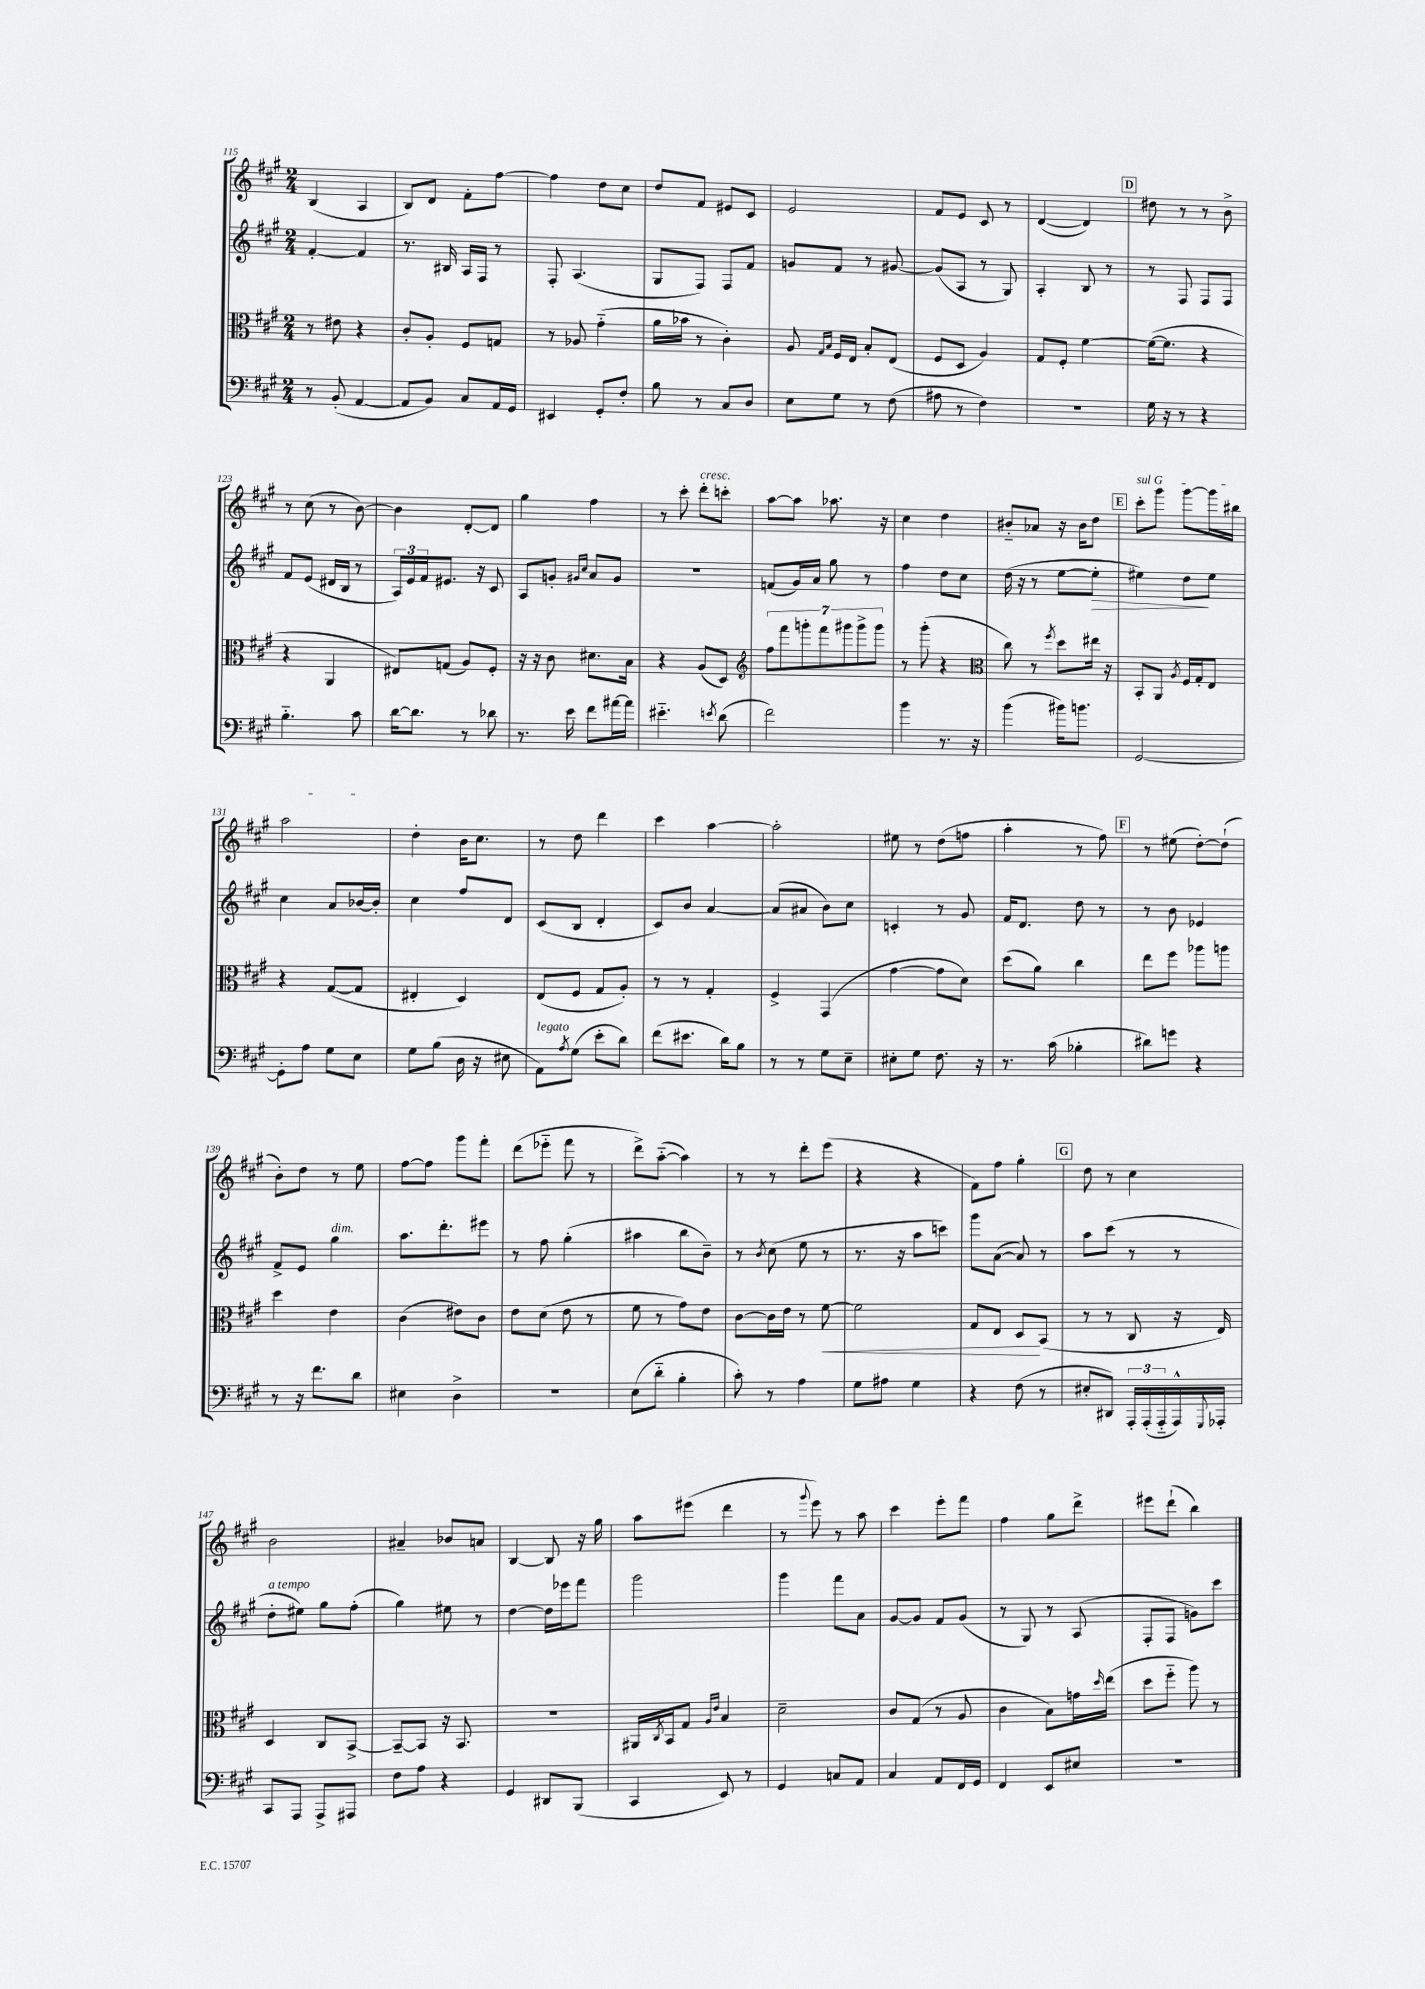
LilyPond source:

<<
\new StaffGroup <<
\new Staff = "s0" {
    \clef treble \key a \major \numericTimeSignature \time 2/4
    b4( a4 |
    b8) d'8 fis'8-. fis''8~ |
    fis''4 d''8 cis''8 |
    d''8 fis'8 eis'8 cis'8 |
    e'2 |
    fis'8 e'8 cis'8 r8 |
    d'4~( d'4) |
    \mark \markup { \box "D" } dis''8 r8 r8 b'8-> |
    r8 cis''8( r8 b'8~) |
    b'4 d'8~-. d'8 |
    gis''4 fis''4 |
    r8 cis'''8-. d'''8-.^\markup { \italic "cresc." } c'''8-. |
    a''8~ a''8 aes''8. r16 |
    cis''4 d''4 |
    bis'8-_ aes'8 r16 bis'16 d''8 |
    \mark \markup { \box "E" } \once \override TextSpanner.bound-details.left.text = \markup { \italic "sul G" } cis'''8-.\startTextSpan gis'''8 gis'''8~ gis'''16 bis''16 |
    a''2\stopTextSpan |
    d''4-. b'16 cis''8. |
    r8 d''8 d'''4 |
    cis'''4 a''4~ |
    a''2-. |
    eis''8 r8 d''8( f''8 |
    a''4-. r8 fis''8) |
    \mark \markup { \box "F" } r8 eis''8( d''8~-.) d''8-!( |
    b'8-.) d''8 r8 e''8 |
    fis''8~ fis''8 gis'''8 fis'''8-. |
    d'''8( ees'''8-_ fis'''8 r8 |
    d'''8->) a''8~-_( a''4) |
    r8 r8 d'''8-. e'''8( |
    r4 r4 |
    fis'8) fis''8 gis''4-. |
    \mark \markup { \box "G" } d''8 r8 cis''4 |
    b'2 |
    ais'4-- bes'8 a'8 |
    b4~ b8 r16 gis''16 |
    a''8 eis'''8( d'''4 |
    r8 \appoggiatura { gis'''8 } e'''8) r8 a''8 |
    cis'''4 e'''8-. fis'''8 |
    fis''4 gis''8 d'''8-> |
    eis'''8 d'''8-!( b''4) \bar "|." |
}
\new Staff = "s1" {
    \clef treble \key a \major \numericTimeSignature \time 2/4
    fis'4~-. fis'4 |
    r8. bis16 a16 fis16 r8 |
    fis8-. a4.( |
    gis8 fis8) fis8 fis'8 |
    g'8 fis'8 r8 gis'8~ |
    gis'8( a8 r8 gis8) |
    a4-. b8 r8 |
    \mark \markup { \box "D" } r8 fis8 fis8 fis8 |
    fis'8 e'8( dis'16 b16 r8 |
    \tuplet 3/2 { a16) e'16 fis'16 } eis'8. r16 cis'8 |
    a8 g'8-. \grace { gis'16 cis''16 } a'8 gis'8 |
    r2 |
    f'8( gis'16) a'16 gis''8 r8 |
    fis''4 d''8 cis''8 |
    d''16( r16 r8 e''8~ e''8-.\> |
    \mark \markup { \box "E" } eis''4) d''8\! eis''8 |
    cis''4 a'8 bes'16~ bes'16-. |
    cis''4 fis''8 d'8 |
    cis'8( b8 d'4-. |
    cis'8) b'8 a'4~ |
    a'8( ais'8 b'8) cis''8 |
    c'4-. r8 gis'8 |
    fis'16 d'8. d''8 r8 |
    \mark \markup { \box "F" } r8 b'8 ees'4 |
    fis'8-> e'8 gis''4^\markup { \italic "dim." } |
    a''8. d'''8.-. eis'''8 |
    r8 fis''8 gis''4-.( |
    ais''4 b''8 b'8--) |
    r8 \acciaccatura { b'8 } cis''8( e''8 r8 |
    r8. r16 a''8 c'''8) |
    gis'''8 a'8~( a'8) r8 |
    \mark \markup { \box "G" } a''8 cis'''8( r8 r8 |
    d''8-.^\markup { \italic "a tempo" } eis''8) gis''8 fis''8-.( |
    gis''4) eis''8 r8 |
    d''4~ d''16 ees'''16 fis'''8 |
    gis'''2 |
    gis'''4 fis'''8 a'8 |
    gis'8~ gis'8 fis'8 gis'8( |
    r8 gis8) r8 a8( |
    fis8-. fis8 g'8) cis'''8 \bar "|." |
}
\new Staff = "s2" {
    \clef alto \key a \major \numericTimeSignature \time 2/4
    r8 eis'8 r4 |
    cis'8-. a8-. fis8 g8 |
    r8 aes8 gis'4-_( |
    a'16 bes'16 r8 cis'4-.) |
    a8 \grace { gis16 b16 } fis16 e16 b8-. e8( |
    fis8 d8 a4) |
    gis8 fis8-. fis'4~ |
    \mark \markup { \box "D" } fis'16~( fis'8. r4 |
    r4 a,4 |
    eis8) g8( a8) fis8-. |
    r16 r16 cis'8 dis'8. b16 |
    r4 a8( d8) |
    \clef treble \tuplet 7/4 { fis''8 fis'''8 g'''8-. fis'''8 gis'''8 gis'''8-> gis'''8 } |
    r8 gis'''8-.( r4 |
    \clef alto cis''8) r8 \acciaccatura { fis''8 } d''8 eis''16 r16 |
    \mark \markup { \box "E" } b,8-. a,8 \acciaccatura { a8 } fis16 gis16-. e8 |
    r4 gis8~( gis8 |
    eis4-. d4) |
    e8( fis8 gis8 a8-.) |
    r8 r8 gis4-. |
    fis4-> gis,4( |
    gis'4~ gis'8 d'8) |
    d''8( a'8) cis''4 |
    \mark \markup { \box "F" } e''8 fis''8 aes''8 a''8 |
    d''4 e'4 |
    cis'4( eis'8) cis'8 |
    e'8 d'8( e'8 r8 |
    fis'8 r8 gis'8) e'8 |
    cis'8~ cis'16 e'16 r8 fis'8~\< |
    fis'2 |
    gis8 e8 d8\! b,8( |
    \mark \markup { \box "G" } r8 r8 cis8 r16 e16) |
    d4 cis8 b,8~-> |
    b,8~-- b,8 r16 b,8. |
    R2 |
    ais,16 \acciaccatura { cis8 } b,16 gis8 \grace { a16 e'16 } b4 |
    d'2-- |
    cis'8 gis8( r8 a8 |
    cis'4 b8) g'16 \grace { d''16 } e''16( |
    d''8 fis''8-_ a''8) r8 \bar "|." |
}
\new Staff = "s3" {
    \clef bass \key a \major \numericTimeSignature \time 2/4
    r8 b,8-.( a,4~ |
    a,8 b,8) cis8 a,16 gis,16 |
    eis,4 gis,8-. fis8-. |
    b8 r8 cis8 d8 |
    e8 gis8 r8 fis8( |
    ais8 r8 fis4) |
    R2 |
    \mark \markup { \box "D" } gis16 r16 r8 r4 |
    b4.-_ cis'8 |
    d'16~ d'8. r8 des'8 |
    r8. e'16 fis'8 ais'16~ ais'16 |
    eis'4.-_ \acciaccatura { e'8 } d'8( |
    fis'2) |
    b'4 r8. r16 |
    b'4( bis'16) b'8. |
    \mark \markup { \box "E" } gis,2~ |
    gis,8-. a8 gis8 e8 |
    gis8 b8( d16 r16 eis8 |
    a,8^\markup { \italic "legato" }) \acciaccatura { a8 } gis8( e'8-. d'8) |
    fis'8( eis'8. d'16) b8 |
    r8 r8 gis8 e8-- |
    eis8-. gis8 fis8. r16 |
    r8. cis'16( bes4-. |
    \mark \markup { \box "F" } dis'8) g'8 r4 |
    r8 r16 fis'8. d'8 |
    eis4 d4-> |
    r2 |
    e8( d'8-_ b4-. |
    cis'8-.) r8 a4 |
    gis8 ais8 gis4 |
    r4 fis8( r8 |
    \mark \markup { \box "G" } eis8-. dis,8) \tuplet 3/2 { a,,16-. a,,16-.( a,,16-_ } a,,16-^) \appoggiatura { gis,,8 } aes,,16-. |
    cis,8 a,,8 a,,8-> ais,,8 |
    fis8 a8 r4 |
    gis,4 dis,8 b,,8( |
    cis,4 e,8) r8 |
    gis,4 c8 a,8 |
    cis4 a,8 fis,16 gis,16 |
    fis,4 e,8 eis8 |
    R2 \bar "|." |
}
>>
>>
\layout { \context { \Score currentBarNumber = #115 } }
